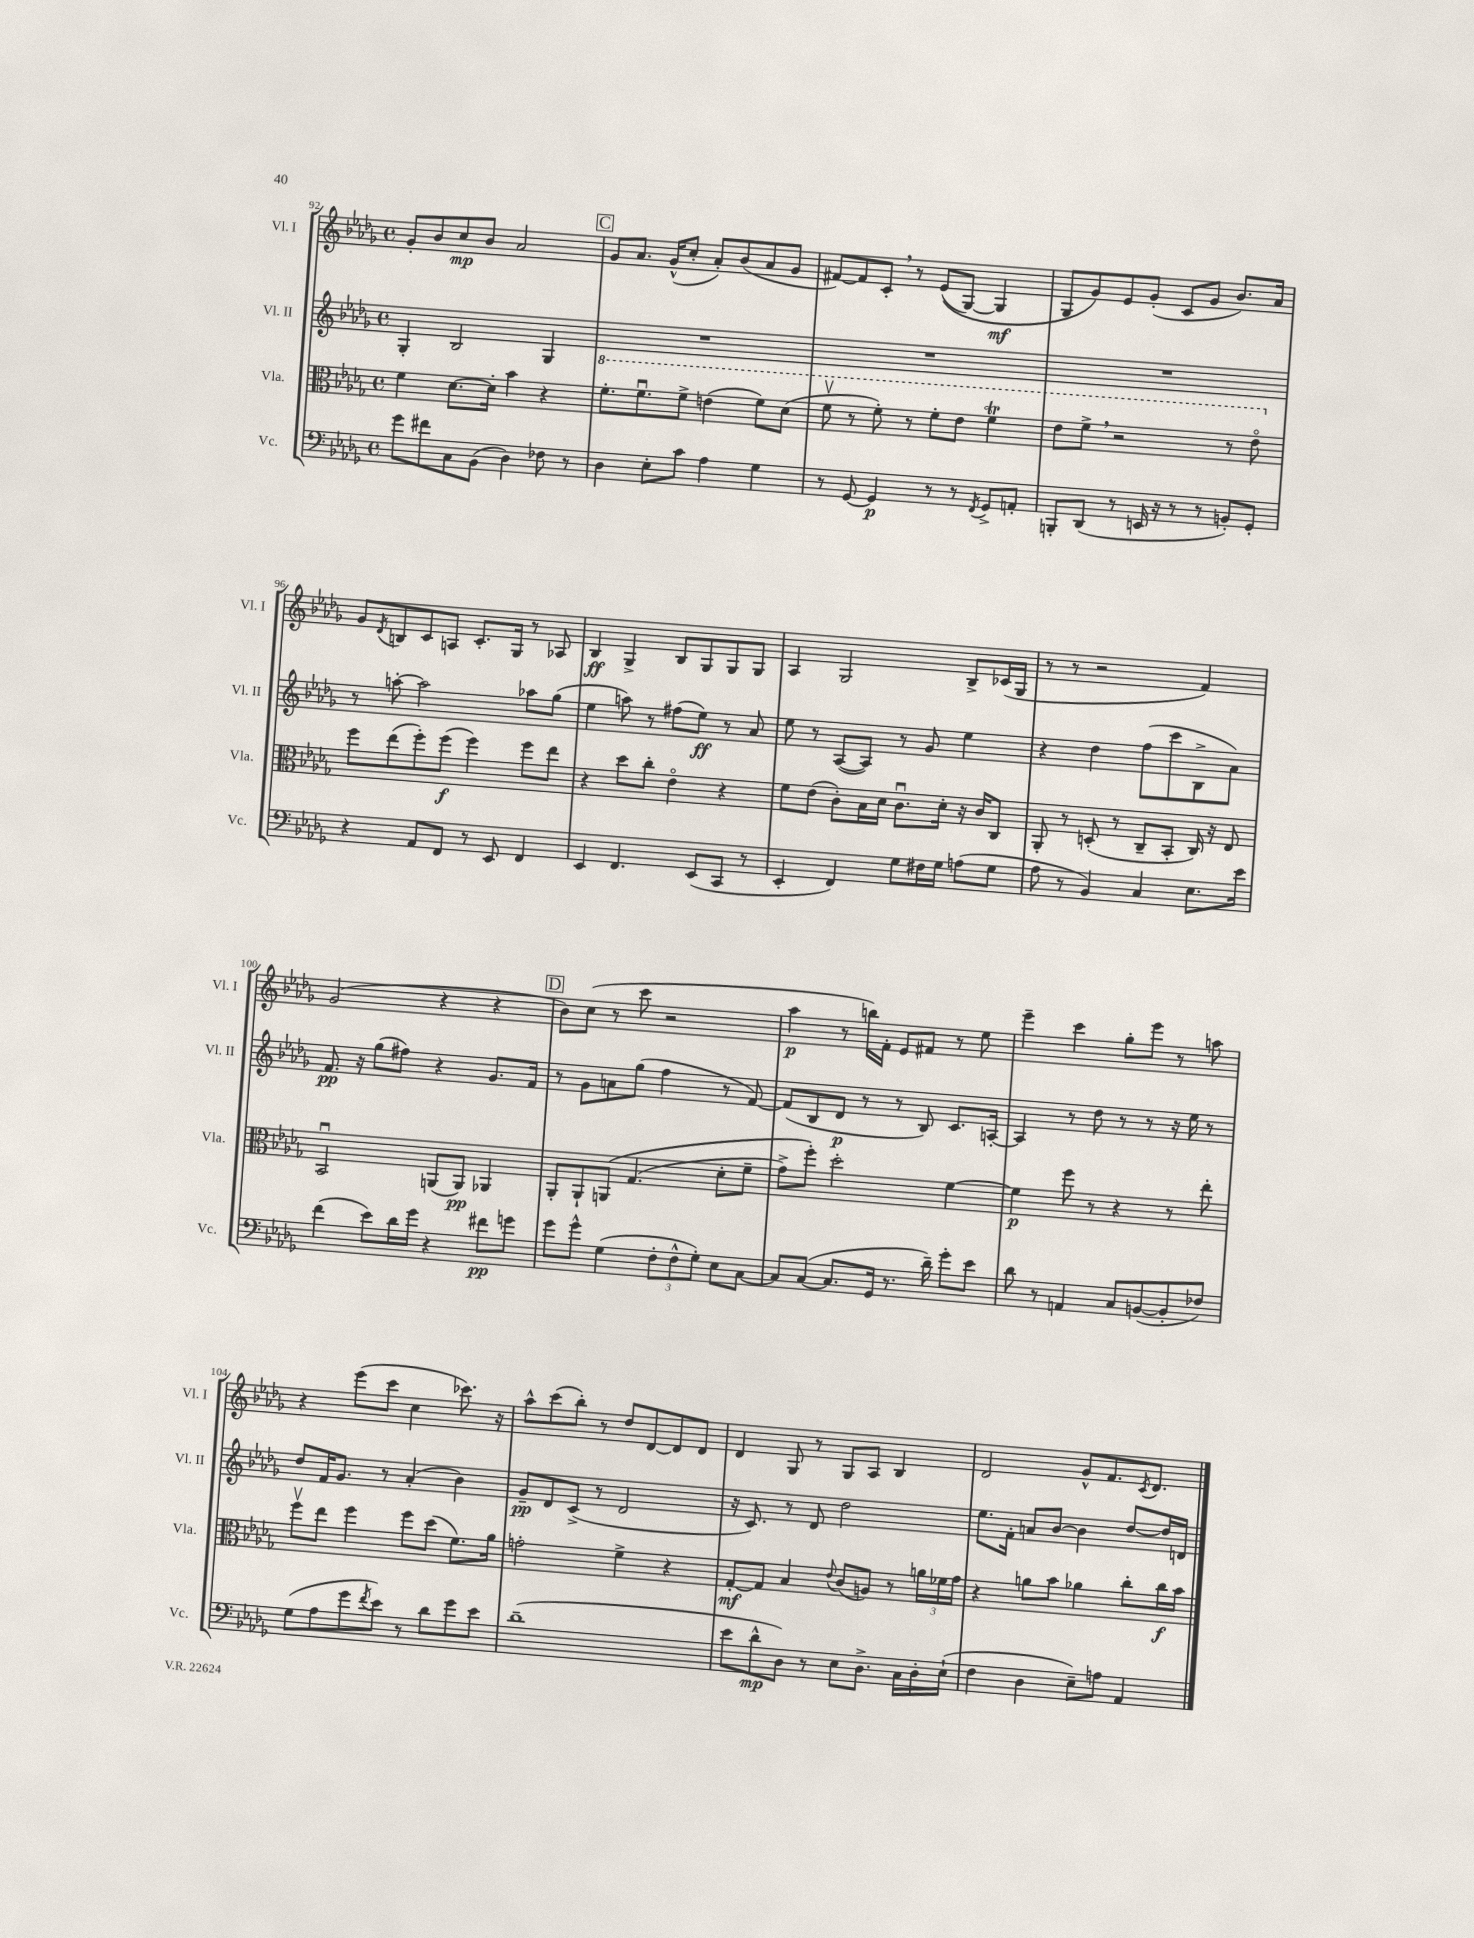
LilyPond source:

<<
\new StaffGroup <<
\new Staff = "s0" \with { instrumentName = "Vl. I" shortInstrumentName = "Vl. I" } {
    \clef treble \key des \major \defaultTimeSignature \time 4/4
    ges'8-. bes'8 c''8\mp bes'8 aes'2 |
    \mark \markup { \box "C" } ges'8 aes'8. ges'16-^( c''8-. aes'8-.) bes'8( aes'8 ges'8 |
    fis'8~) fis'8 c'8-. \breathe r8 ees'8(\( ges8~) ges4\mf |
    ges8 ges'8\) ees'8 ges'8-.( c'8 ges'8 bes'8.) aes'16 |
    ges'8 \acciaccatura { des'8 } b8 c'8 a8 c'8.-. ges16 r8 aes8 |
    bes4\ff ges4-> bes8 ges8 ges8 ges8 |
    aes4 ges2 bes8-> ces'16( ges16 |
    r8 r8 r2 f'4) |
    ges'2( r4 r4 |
    \mark \markup { \box "D" } bes'8) c''8( r8 c'''8 r2 |
    aes''4\p r8 b''16) f'16-. ees'8 fis'8 r8 ees''8 |
    ees'''4-- c'''4 ges''8-. ees'''8 r8 a''8 |
    r4 ees'''8( c'''8 c''4 ces'''8.) r16 |
    aes''8-^ c'''8( bes''8-.) r8 des''8 des'8~ des'8 des'8 |
    des'4 ges8 r8 ges8 aes8 bes4 |
    des'2 ges'8-^ f'8. \acciaccatura { c'8 } des'8. \bar "|." |
}
\new Staff = "s1" \with { instrumentName = "Vl. II" shortInstrumentName = "Vl. II" } {
    \clef treble \key des \major \defaultTimeSignature \time 4/4
    ges4-. bes2 ges4 |
    \mark \markup { \box "C" } R1 |
    R1 |
    R1 |
    r8 a''8~-. a''2 aes''8 ges''8( |
    ees''4 a''8) r8 fis''8( ees''8\ff) r8 aes'8 |
    ees''8 r8 aes8~( aes8) r8 ges'8 ees''4 |
    r4 des''4 f''8( c'''8 bes8-> aes'8) |
    f'8.\pp r16 ges''8( fis''8) r4 ges'8. f'16 |
    \mark \markup { \box "D" } r8 ges'8 a'8 ges''8( f''4 r8 f'8~) |
    f'8( bes8 des'8\p r8 r8 bes8) c'8. a16~-. |
    a4 r8 des''8 r8 r8 r16 ees''16 r8 |
    des''8 f'16 ges'8. r8 aes'4-.( bes'4) |
    ges'8--\pp des'8 c'8->( r8 des'2 |
    r16 c'8.) r8 des'8 des''2 |
    ees''8. f'16-. a'8 bes'8~ bes'4 des''8~ des''16 d'16 \bar "|." |
}
\new Staff = "s2" \with { instrumentName = "Vla." shortInstrumentName = "Vla." } {
    \clef alto \key des \major \defaultTimeSignature \time 4/4
    f'4 des'8.~ des'16-. bes'4 r4 |
    \mark \markup { \box "C" } \ottava #1 f''8.-. f''8.\downbow f''8-> e''4( f''8) des''8( |
    f''8\upbow r8 f''8-.) r8 f''8-. ees''8 f''4\trill |
    ees''8 f''8-> \breathe r2 r8 ees''8\flageolet \ottava #0 |
    f''8 ees''8( f''8-.) f''8\f( f''4) f''8 ees''8 |
    r4 des''8 c''8-. ees'4\flageolet r4 |
    f'8 ees'8( c'8-.) bes16 des'16 c'8.\downbow des'16-. r16 c'16 c8 |
    aes,8-. r8 d8-.( r8 c8-- bes,8-. c16) r16 ees8 |
    bes,2\downbow a,8( a,8\pp) aes,4 |
    \mark \markup { \box "D" } aes,8-. aes,8-! a,8\( ges4.( des'8-. f'8-- |
    ges'8->) f''8-.\) des''2-. f'4~ |
    f'4\p f''8 r8 r4 r8 ees''8-. |
    f''8\upbow ees''8 f''4 f''8 des''8( f'8.) aes'16 |
    g'2-. f'4-> r4 |
    ges8~-.\mf ges8 bes4 \appoggiatura { ees'8 } c'8( a8) r8 \tuplet 3/2 { a'16 fes'16 ges'16 } |
    r4 a'8 bes'8 aes'4 c''8-. c''16\f bes'16 \bar "|." |
}
\new Staff = "s3" \with { instrumentName = "Vc." shortInstrumentName = "Vc." } {
    \clef bass \key des \major \defaultTimeSignature \time 4/4
    ges'8 fis'8 c8 bes,8( des4) fes8 r8 |
    \mark \markup { \box "C" } des4 ees8-. c'8 aes4 ges4 |
    r8 ges,8~ ges,4\p r8 r8 \acciaccatura { f,8 } ges,8-> a,8-. |
    b,,8-. des,8( r8 e,16 r16 r8 r8 b,8-.) ges,8-. |
    r4 aes,8 f,8 r8 ees,8 f,4 |
    ees,4 f,4. ees,8( c,8 r8 |
    ees,4-. f,4) ges8 fis16 ges16 a8( ges8 |
    aes8 r8 bes,4) c4 ees8. ees'16 |
    f'4( ees'8) des'16 ges'16 r4 fis'8\pp g'8 |
    \mark \markup { \box "D" } ges'8 ges'8-^ ges4( \tuplet 3/2 { f8-. f8-^ ges8-.) } ees8 c8~ |
    c8 c8~( c8. ges,16 r8. des'16--) ges'8-. ees'8 |
    des'8 r8 a,4 c8 b,8~( b,8-. fes8) |
    ges8( aes8 ges'8 \acciaccatura { f'8 } ees'8) r8 des'8 ges'8 ees'8 |
    des'1--( |
    ees'8 des'8-^\mp des8) r8 ees8 des8.-> c16 des16-. ees16-!( |
    f4 des4 ees8--) a8 aes,4 \bar "|." |
}
>>
>>
\layout { \context { \Score currentBarNumber = #92 } }
